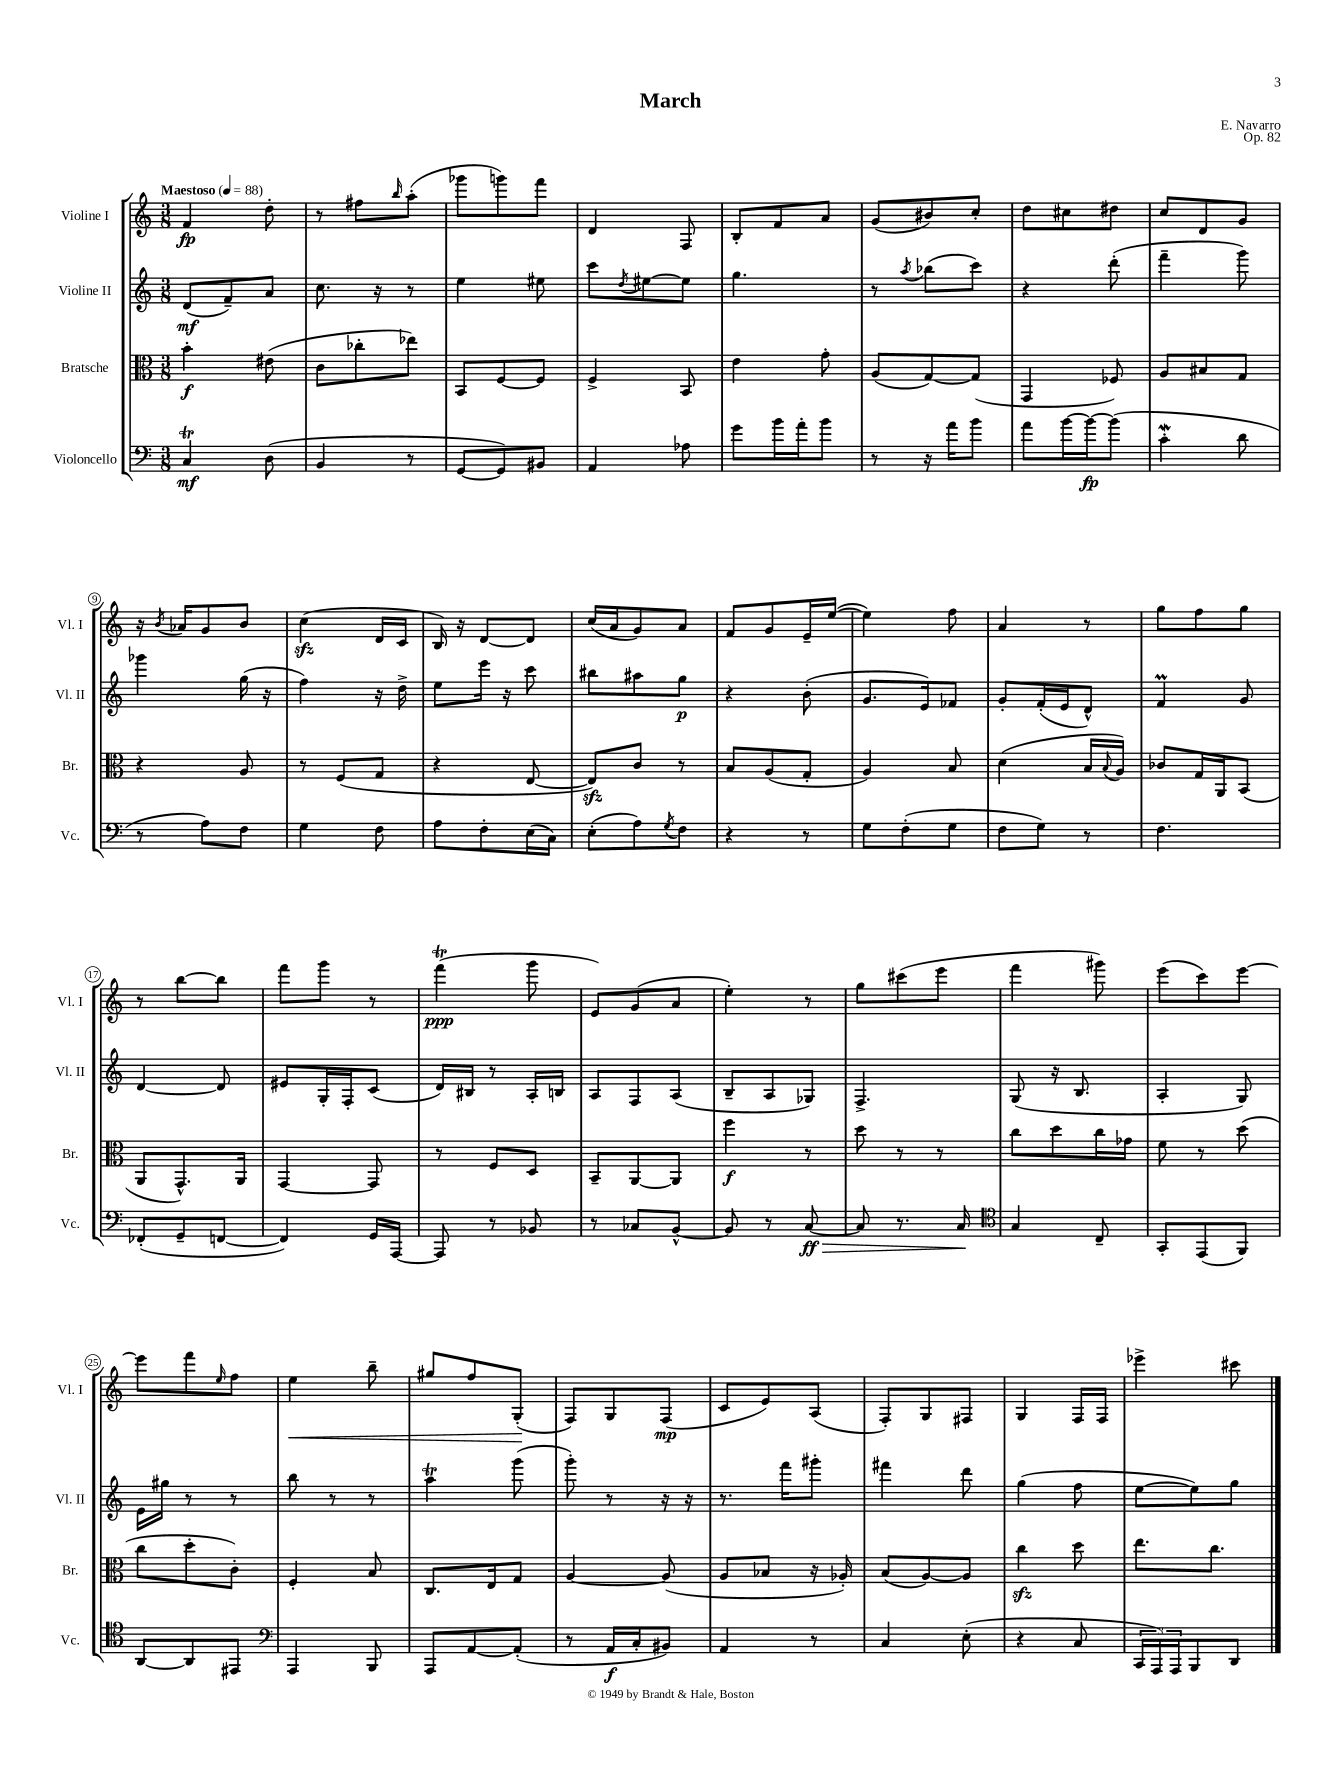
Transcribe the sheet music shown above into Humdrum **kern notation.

**kern	**dynam	**kern	**dynam	**kern	**dynam	**kern	**dynam
*part4	*part4	*part3	*part3	*part2	*part2	*part1	*part1
*staff4	*staff4	*staff3	*staff3	*staff2	*staff2	*staff1	*staff1
*I"Violoncello	*	*I"Bratsche	*	*I"Violine II	*	*I"Violine I	*
*I'Vc.	*	*I'Br.	*	*I'Vl. II	*	*I'Vl. I	*
*clefF4	*	*clefC3	*	*clefG2	*	*clefG2	*
*k[]	*	*k[]	*	*k[]	*	*k[]	*
*M3/8	*	*M3/8	*	*M3/8	*	*M3/8	*
*MM88	*	*MM88	*	*MM88	*	*MM88	*
=1	=1	=1	=1	=1	=1	=1	=1
!	!	!	!	!	!	!LO:TX:a:B:t=Maestoso	!
4CT/	mf	4b'\	f	(8d/L	mf	4f/	fp
.	.	.	.	8f~/)	.	.	.
(8D\	.	(8e#X\	.	8a/J	.	8dd'\	.
=2	=2	=2	=2	=2	=2	=2	=2
4BB/	.	8c\L	.	8.cc\	.	8r	.
.	.	8cc-X'\	.	.	.	8ff#X\L	.
.	.	.	.	16r	.	.	.
.	.	.	.	.	.	16qqbb/	.
8r	.	8ee-X\J)	.	8r	.	(8aa'\J	.
=3	=3	=3	=3	=3	=3	=3	=3
[8GG/L	.	8BB/L	.	4ee\	.	8ggg-X\L	.
8GG/])	.	[8F/	.	.	.	8gggn\)	.
8BB#X/J	.	8F/J]	.	8ee#X\	.	8fff\J	.
=4	=4	=4	=4	=4	=4	=4	=4
4AA/	.	4F^/	.	8ccc\L	.	4d/	.
.	.	.	.	8qdd/	.	.	.
.	.	.	.	[8ee#X\	.	.	.
8A-X\	.	8BB/	.	8ee#\J]	.	8F/	.
=5	=5	=5	=5	=5	=5	=5	=5
8g\L	.	4e\	.	4.gg\	.	8B'/L	.
16b\L	.	.	.	.	.	8f/	.
16a'\J	.	.	.	.	.	.	.
8b\J	.	8g'\	.	.	.	8a/J	.
=6	=6	=6	=6	=6	=6	=6	=6
8r	.	(8A/L	.	8r	.	(8g/L	.
.	.	.	.	8qaa/	.	.	.
16r	.	[8G/)	.	(8bb-X\L	.	8b#X/)	.
16a\KL	.	.	.	.	.	.	.
8b\J	.	(8G/J]	.	8ccc\J)	.	8cc'/J	.
=7	=7	=7	=7	=7	=7	=7	=7
8a\L	.	4GG/	.	4r	.	8dd\L	.
[16b\L	.	.	.	.	.	8cc#X\	.
16b\J_	fp	.	.	.	.	.	.
(8b\J]	.	8F-X/)	.	(8ddd'\	.	8dd#X\J	.
=8	=8	=8	=8	=8	=8	=8	=8
4cw'\	.	8A/L	.	4fff~\	.	8cc/L	.
.	.	8B#X/	.	.	.	8d/	.
8d\	.	8G/J	.	8ggg\)	.	8g/J	.
!!LO:LB:g=z
=9	=9	=9	=9	=9	=9	=9	=9
8r	.	4r	.	4ggg-X\	.	16r	.
.	.	.	.	.	.	8qb/	.
.	.	.	.	.	.	16a-X/KL	.
8A\L)	.	.	.	.	.	8g/	.
8F\J	.	8A/	.	(16gg\	.	8b/J	.
.	.	.	.	16r	.	.	.
=10	=10	=10	=10	=10	=10	=10	=10
4G\	.	8r	.	4ff\)	.	(4cczz\	.
.	.	(8F/L	.	.	.	.	.
8F\	.	8G/J	.	16r	.	16d/LL	.
.	.	.	.	16dd^\	.	16c/JJ	.
=11	=11	=11	=11	=11	=11	=11	=11
8A\L	.	4r	.	8ee\L	.	16B/)	.
.	.	.	.	.	.	16r	.
8F'\	.	.	.	16eee\Jk	.	[8d/L	.
.	.	.	.	16r	.	.	.
(16E\L	.	[8E/	.	8ccc\	.	8d/J]	.
16C\JJ)	.	.	.	.	.	.	.
=12	=12	=12	=12	=12	=12	=12	=12
(8E'\L	.	8Ezz/L])	.	8bb#X\L	.	(16cc/LL	.
.	.	.	.	.	.	16a/J	.
8A\)	.	8c/J	.	8aa#X\	.	8g/)	.
8qG/	.	.	.	.	.	.	.
8F\J	.	8r	.	8gg\J	p	8a/J	.
=13	=13	=13	=13	=13	=13	=13	=13
4r	.	8B/L	.	4r	.	8f/L	.
.	.	(8A/	.	.	.	8g/	.
8r	.	8G'/J	.	(8b'\	.	16e~/L	.
.	.	.	.	.	.	([16ee/JJ	.
=14	=14	=14	=14	=14	=14	=14	=14
8G\L	.	4A/)	.	8.g/L	.	4ee\])	.
(8F'\	.	.	.	.	.	.	.
.	.	.	.	16e/k)	.	.	.
8G\J	.	8B/	.	8f-X/J	.	8ff\	.
=15	=15	=15	=15	=15	=15	=15	=15
8F\L	.	(4d\	.	8g'/L	.	4a/	.
8G\J)	.	.	.	(16f'/L	.	.	.
.	.	.	.	16e/J	.	.	.
8r	.	16B/LL	.	8d^^/J)	.	8r	.
.	.	8qqB/	.	.	.	.	.
.	.	16A/JJ)	.	.	.	.	.
=16	=16	=16	=16	=16	=16	=16	=16
4.F\	.	8c-X/L	.	4fM/	.	8gg\L	.
.	.	16G/L	.	.	.	8ff\	.
.	.	16AA/J	.	.	.	.	.
.	.	(8BB/J	.	8g/	.	8gg\J	.
!!LO:LB:g=z
=17	=17	=17	=17	=17	=17	=17	=17
(8FF-X'/L	.	8AA/L	.	[4d/	.	8r	.
8GG~/	.	8.GG^^/)	.	.	.	[8bb\L	.
[8FFn/J	.	.	.	8d/]	.	8bb\J]	.
.	.	16AA/Jk	.	.	.	.	.
=18	=18	=18	=18	=18	=18	=18	=18
4FF/])	.	[4GG/	.	8e#X/L	.	8fff\L	.
.	.	.	.	16G'/L	.	8ggg\J	.
.	.	.	.	16F'/J	.	.	.
16GG/LL	.	8GG/]	.	(8c/J	.	8r	.
[16AAA/JJ	.	.	.	.	.	.	.
=19	=19	=19	=19	=19	=19	=19	=19
8AAA/]	.	8r	.	16d/LL)	.	(4fffT\	ppp
.	.	.	.	16B#X/JJ	.	.	.
8r	.	8F/L	.	8r	.	.	.
8BB-X/	.	8D/J	.	16A'/LL	.	8ggg\	.
.	.	.	.	16Bn/JJ	.	.	.
=20	=20	=20	=20	=20	=20	=20	=20
8r	.	8BB~/L	.	8A/L	.	8e/L)	.
8C-X/L	.	[8AA/	.	8F/	.	(8g/	.
[8BB^^/J	.	8AA/J]	.	(8A/J	.	8a/J	.
=21	=21	=21	=21	=21	=21	=21	=21
8BB/]	.	4ff\	f	8B~/L	.	4ee'\)	.
8r	.	.	.	8A/	.	.	.
!	!LO:HP:b	!	!	!	!	!	!
[8C/	> ff	8r	.	8G-X/J)	.	8r	.
=22	=22	=22	=22	=22	=22	=22	=22
8C/]	.	8dd\	.	4.F^/	.	8gg\L	.
8.r	.	8r	.	.	.	(8ccc#X\	.
.	.	8r	.	.	.	8eee\J	.
16C/	.	.	.	.	.	.	.
.	]	.	.	.	.	.	.
=23	=23	=23	=23	=23	=23	=23	=23
*clefC4	*	*	*	*	*	*	*
4G/	.	8cc\L	.	(8G/	.	4fff\	.
.	.	8dd\	.	16r	.	.	.
.	.	.	.	8.B/	.	.	.
8C~/	.	16cc\L	.	.	.	8ggg#X\)	.
.	.	16g-X\JJ	.	.	.	.	.
=24	=24	=24	=24	=24	=24	=24	=24
8GG'/L	.	8f\	.	4A'/	.	(8eee\L	.
(8EE/	.	8r	.	.	.	8ccc\)	.
8FF/J)	.	(8dd\	.	8G/)	.	[8eee\J	.
!!LO:LB:g=z
=25	=25	=25	=25	=25	=25	=25	=25
[8AA/L	.	8cc\L	.	16e\LL	.	8eee\L]	.
.	.	.	.	16gg#X\JJ	.	.	.
8AA/]	.	8dd'\	.	8r	.	8fff\	.
.	.	.	.	.	.	16qqee/	.
8EE#X/J	.	8c'\J)	.	8r	.	8ff\J	.
=26	=26	=26	=26	=26	=26	=26	=26
*clefF4	*	*	*	*	*	*	*
!	!	!	!	!	!	!	!LO:HP:b
4AAA/	.	4F'/	.	8bb\	.	4ee\	<
.	.	.	.	8r	.	.	.
8BBB/	.	8B/	.	8r	.	8bb~\	.
=27	=27	=27	=27	=27	=27	=27	=27
8AAA/L	.	8.C/L	.	4aaT\	.	8gg#X/L	.
[8AA/	.	.	.	.	.	8ff/	.
.	.	16E/k	.	.	.	.	.
(8AA'/J]	.	8G/J	.	(8ggg\	.	(8G'/J	.
.	.	.	.	.	.	.	[
=28	=28	=28	=28	=28	=28	=28	=28
8r	.	[4A/	.	8ggg'\)	.	8F/L)	.
16AA/LL	f	.	.	8r	.	8G/	.
16C'/J	.	.	.	.	.	.	.
8BB#X/J)	.	(8A/]	.	16r	.	(8F/J	mp
.	.	.	.	16r	.	.	.
=29	=29	=29	=29	=29	=29	=29	=29
4AA/	.	8A/L	.	8.r	.	8c/L	.
.	.	8B-X/J	.	.	.	8e/)	.
.	.	.	.	16fff\KL	.	.	.
8r	.	16r	.	8ggg#X'\J	.	(8A/J	.
.	.	16A-X'/)	.	.	.	.	.
=30	=30	=30	=30	=30	=30	=30	=30
4C/	.	(8B/L	.	4fff#X\	.	8F'/L)	.
.	.	[8A/)	.	.	.	8G/	.
(8E'\	.	8A/J]	.	8ddd\	.	8F#X/J	.
=31	=31	=31	=31	=31	=31	=31	=31
4r	.	4cczz\	.	(4gg\	.	4G/	.
8C/	.	8dd\	.	8ff\	.	16F/LL	.
.	.	.	.	.	.	16F/JJ	.
=32	=32	=32	=32	=32	=32	=32	=32
24CC/LL	.	8.ee\L	.	[8ee\L	.	4eee-X^\	.
24AAA/)	.	.	.	.	.	.	.
24AAA/J	.	.	.	.	.	.	.
8BBB/	.	.	.	8ee\])	.	.	.
.	.	8.cc\J	.	.	.	.	.
8DD/J	.	.	.	8gg\J	.	8ccc#X\	.
==	==	==	==	==	==	==	==
*-	*-	*-	*-	*-	*-	*-	*-
